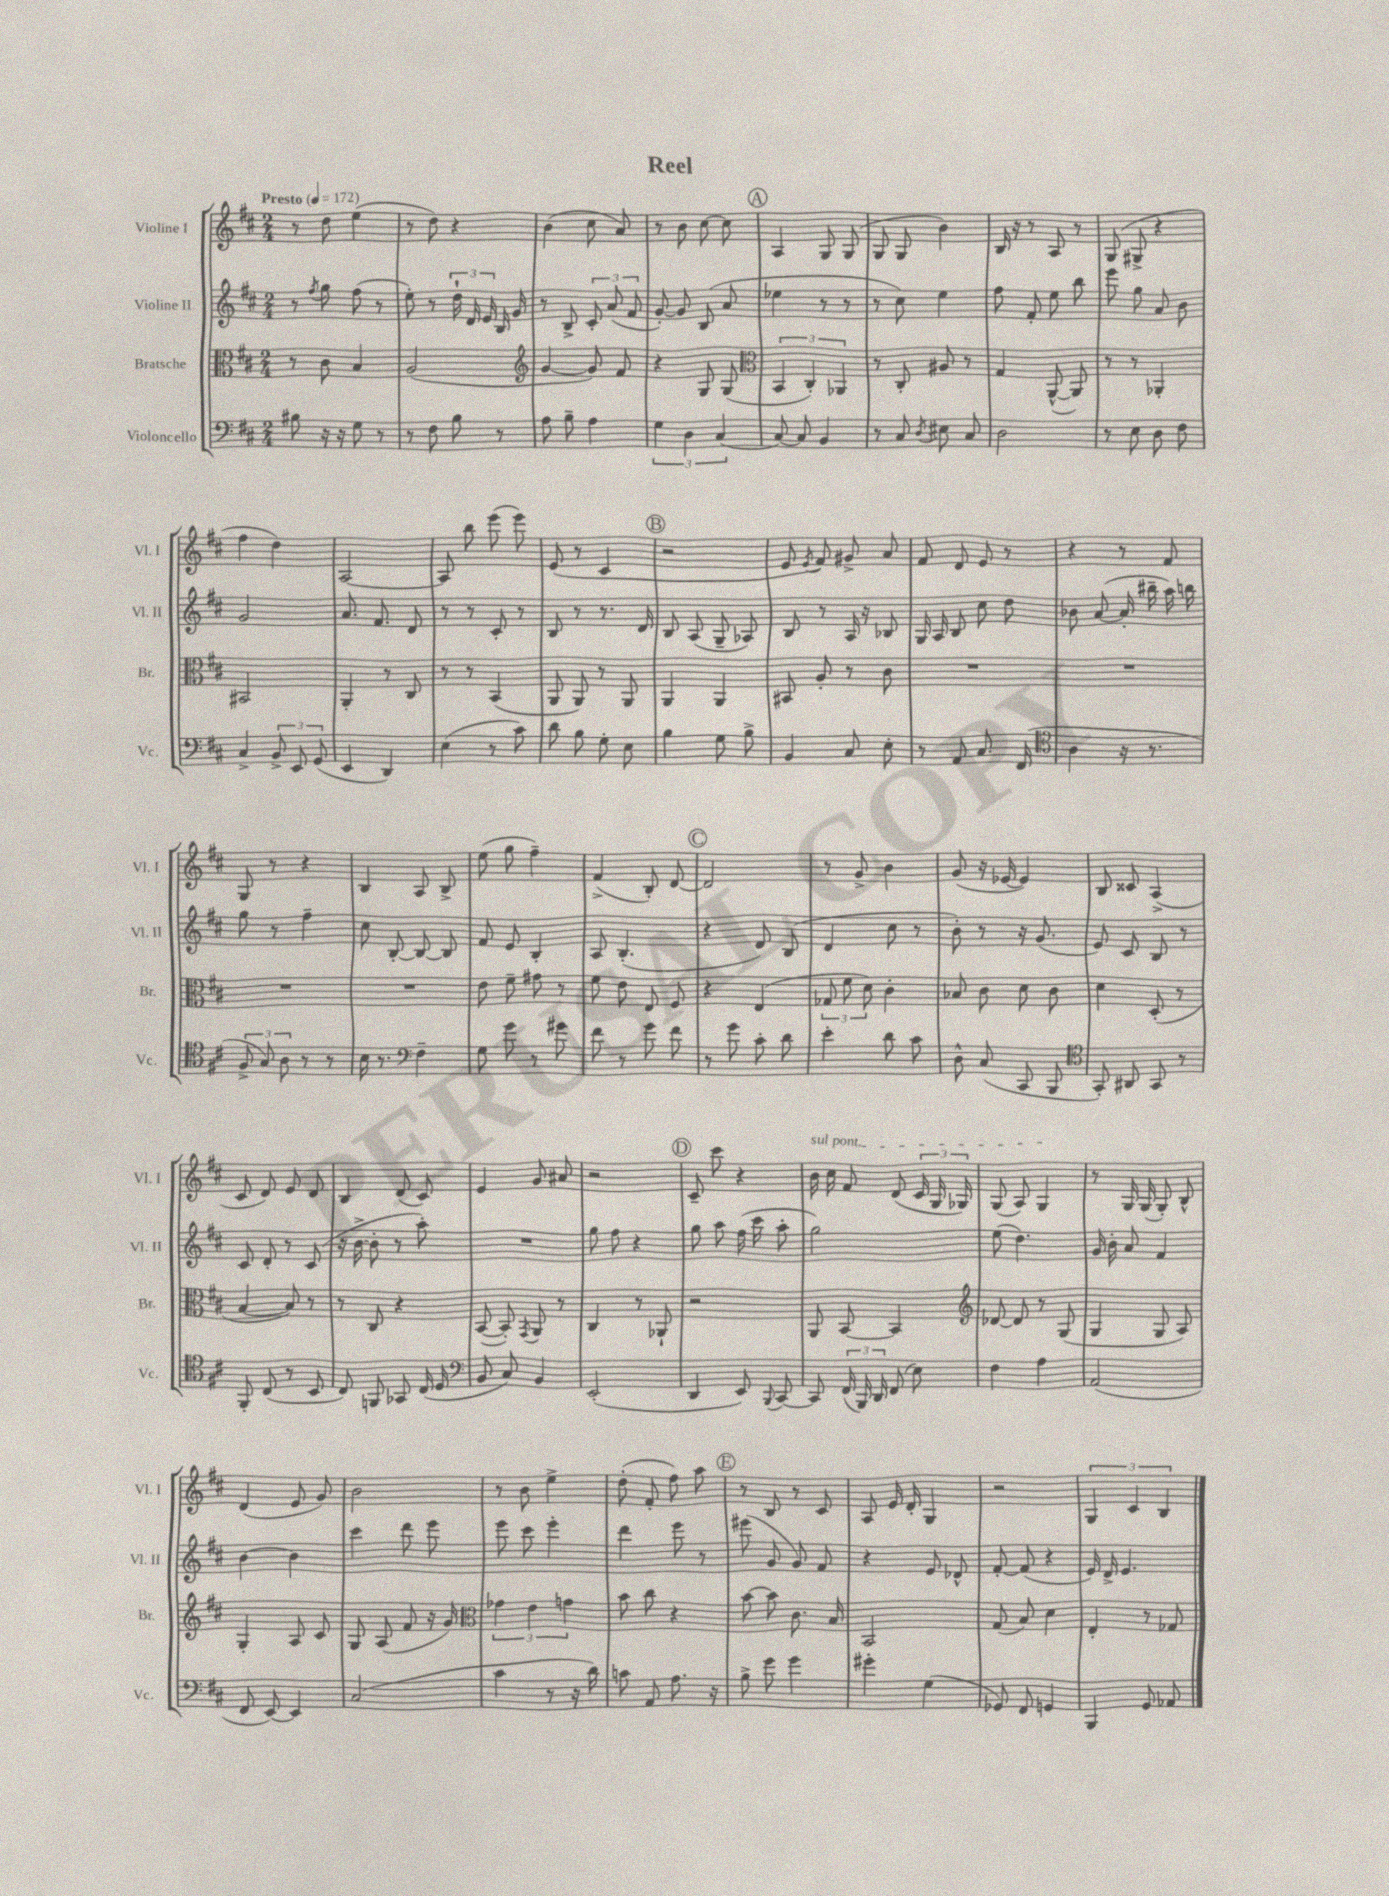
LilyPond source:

\header { title = "Reel" }
<<
\new StaffGroup <<
\new Staff = "s0" \with { instrumentName = "Violine I" shortInstrumentName = "Vl. I" } {
    \clef treble \key d \major \numericTimeSignature \time 2/4 \tempo "Presto" 4 = 172
    \autoBeamOff r8 d''8 e''4( |
    r8 d''8) r4 |
    b'4( cis''8 a'8) |
    r8 b'8 cis''8~ cis''8 |
    \mark \markup { \circle "A" } a4 g8 g8( |
    g8 g8 b'4) |
    b16 r16 r8 a8 r8 |
    g8( gis8-> r4 |
    fis''4 d''4) |
    a2~ |
    a8 b''8 e'''8( e'''8) |
    e'8( r8 cis'4 |
    \mark \markup { \circle "B" } r2 |
    e'8 \acciaccatura { e'8 } fis'8) gis'8-> a'8 |
    fis'8 d'8 e'8 r8 |
    r4 r8 fis'8 |
    g8 r8 r4 |
    b4 a8 b8-> |
    e''8( g''8 fis''4--) |
    fis'4->( b8-.) d'8~ |
    \mark \markup { \circle "C" } d'2 |
    r8 g'8-> b'4 |
    g'8( r16 ees'16~ ees'4) |
    b8 cisis'8 a4->( |
    cis'8 d'8) e'8 d'8 |
    b4 d'8( cis'8) |
    e'4 g'8 ais'8 |
    r2 |
    \mark \markup { \circle "D" } cis'8-- cis'''8 r4 |
    \once \override TextSpanner.bound-details.left.text = \markup { \italic "sul pont." } b'16\startTextSpan cis''16 fis'8 d'8( \tuplet 3/2 { cis'16 g16 ges16) } |
    g8( a8) g4\stopTextSpan |
    r8 g16 g16( g8-.) b8-^ |
    d'4( e'8 g'8) |
    b'2 |
    r8 b'8 e''4-> |
    d''8-.( fis'8-. fis''8) a''8 |
    \mark \markup { \circle "E" } r8 b8 r8 cis'8 |
    a8 e'16 d'16-. g4 |
    r2 |
    \tuplet 3/2 { g4 cis'4 b4 } \bar "|." |
}
\new Staff = "s1" \with { instrumentName = "Violine II" shortInstrumentName = "Vl. II" } {
    \clef treble \key d \major \numericTimeSignature \time 2/4
    \autoBeamOff r8 \acciaccatura { fis''8 } g''8 fis''8( r8 |
    e''8-.) r8 \tuplet 3/2 { d''16-! d'16 e'16 } b16 g'16 |
    r8 b8-> \tuplet 3/2 { cis'8-. a'8( fis'8 } |
    g'8~-.) g'8 b8( a'8 |
    \mark \markup { \circle "A" } ees''4 r8 r8 |
    r8 cis''8) e''4 |
    fis''8 fis'8-. e''8 b''8 |
    e'''8 g''8 a'8 b'8 |
    g'2 |
    a'8. fis'8. d'8 |
    r8 r8 cis'8-. r8 |
    b8 r8 r8. d'16 |
    \mark \markup { \circle "B" } b8 a8( g8-- aes8) |
    b8 r8 a16 r16 bes8 |
    g16 a16 b8 cis''8 d''8 |
    bes'8 a'8~( a'16-. bis''16-- a''16) b''16 |
    g''8 r8 fis''4-- |
    cis''8 b8~-. b8~ b8 |
    fis'8 e'8 b4-. |
    a8 b4.-.( |
    \mark \markup { \circle "C" } r4 d'8) b8( |
    d'4 cis''8 r8 |
    b'8-.) r8 r16 g'8.( |
    e'8) cis'8 b8 r8 |
    cis'8 d'8-. r8 cis'8( |
    r16 b'16~-> b'8-. r8 a''8-.) |
    R2 |
    g''8 fis''8 r4 |
    \mark \markup { \circle "D" } g''8 a''8 fis''16( cis'''16 a''8-. |
    g''2) |
    e''8( d''4.) |
    g'16 b'16-. a'8 fis'4 |
    b'4~ b'4 |
    cis'''4 d'''8 e'''8 |
    e'''8 cis'''8 e'''4-. |
    d'''4 e'''8 r8 |
    \mark \markup { \circle "E" } eis'''8( g'8 g'8) fis'8 |
    r4 e'8 des'8-^ |
    fis'8~-. fis'8( r4 |
    e'16) d'16-> e'4. \bar "|." |
}
\new Staff = "s2" \with { instrumentName = "Bratsche" shortInstrumentName = "Br." } {
    \clef alto \key d \major \numericTimeSignature \time 2/4
    \autoBeamOff r8 cis'8 b4 |
    a2( |
    \clef treble g'4~ g'8) fis'8 |
    r4 g8 g8( |
    \mark \markup { \circle "A" } \clef alto \tuplet 3/2 { b,4 cis4-.) aes,4 } |
    r8 cis8-. ais8 r8 |
    g4 a,8~-^( a,8) |
    r8 r8 aes,4-. |
    bis,2 |
    a,4-. r8 cis8 |
    r8 r8 b,4( |
    a,8 a,8) r8 a,8 |
    \mark \markup { \circle "B" } a,4 a,4 |
    bis,8 a8-. r8 cis'8 |
    R2 |
    R2 |
    R2 |
    R2 |
    e'8 fis'8-- gis'8 r8 |
    fis'8 e'8 e8 fis8 |
    \mark \markup { \circle "C" } r4 e4( |
    \tuplet 3/2 { ges8 fis'8 d'8) } cis'4-. |
    bes8 cis'8 d'8 cis'8 |
    d'4 d8-.( r8 |
    b4~ b8) r8 |
    r8 cis8 r4 |
    b,8~( b,8-.) \acciaccatura { g,8 } a,8 r8 |
    cis4 r8 aes,8-! |
    \mark \markup { \circle "D" } r2 |
    a,8 b,8~ b,4 |
    \clef treble des'8~ des'8 r8 g8( |
    g4 g8 a8) |
    g4-. a8 cis'8 |
    g8 a8( fis'8 r16 g'16) |
    \clef alto \tuplet 3/2 { ges'4 e'4 g'4 } |
    b'8 cis''8 r4 |
    \mark \markup { \circle "E" } b'8~ b'8 cis'8. b16 |
    b,2 |
    g8( b8) d'4 |
    e4-. r8 ges8 \bar "|." |
}
\new Staff = "s3" \with { instrumentName = "Violoncello" shortInstrumentName = "Vc." } {
    \clef bass \key d \major \numericTimeSignature \time 2/4
    \autoBeamOff bis8 r16 r16 g8 r8 |
    r8 fis8 b8 r8 |
    a8 b8-- a4 |
    \tuplet 3/2 { g4 d4 cis4( } |
    \mark \markup { \circle "A" } cis8~) cis8 b,4 |
    r8 cis8 \acciaccatura { d8 } eis8 cis8 |
    d2 |
    r8 e8 d8 fis8 |
    cis4-> \tuplet 3/2 { b,8-> e,8 g,8( } |
    e,4 d,4) |
    e4( r8 cis'8) |
    d'8 b8 g8-. e8 |
    \mark \markup { \circle "B" } b4 g8 b8-> |
    b,4 cis8 e8-. |
    r8 a,8 cis8. fis,16( |
    \clef tenor a4 r16 r8. |
    \tuplet 3/2 { fis8-> g8) a8 } r8 r8 |
    b16 r8. \clef bass fis4-- |
    g8 g'8 r8 gis'8 |
    fis'8 r8 g'8 fis'8 |
    \mark \markup { \circle "C" } r8 g'8 cis'8-. d'8 |
    e'4-. d'8 cis'8 |
    d8-^ cis8( cis,8 b,,8 |
    \clef tenor g,8-.) ais,8 g,8 r8 |
    fis,8-. cis8( r8 b,8 |
    cis8) f,8 ges,8 cis16( d16 |
    \clef bass b,8 cis8) b,4 |
    e,2-.( |
    \mark \markup { \circle "D" } d,4 e,8) \appoggiatura { b,,8 } cis,8~ |
    cis,8 \tuplet 3/2 { fis,16( b,,16) d,16 } fis,8( e8) |
    fis4 a4 |
    a,2( |
    fis,8 e,8~) e,4 |
    cis2( |
    cis'4 r8 r16 d'16) |
    c'8 a,8 a8. r16 |
    \mark \markup { \circle "E" } b8-> g'8 g'4 |
    gis'4-. g4( |
    ges,8) fis,8 g,4 |
    b,,4 g,8 aes,8 \bar "|." |
}
>>
>>
\layout { \context { \Score \remove "Bar_number_engraver" } }
